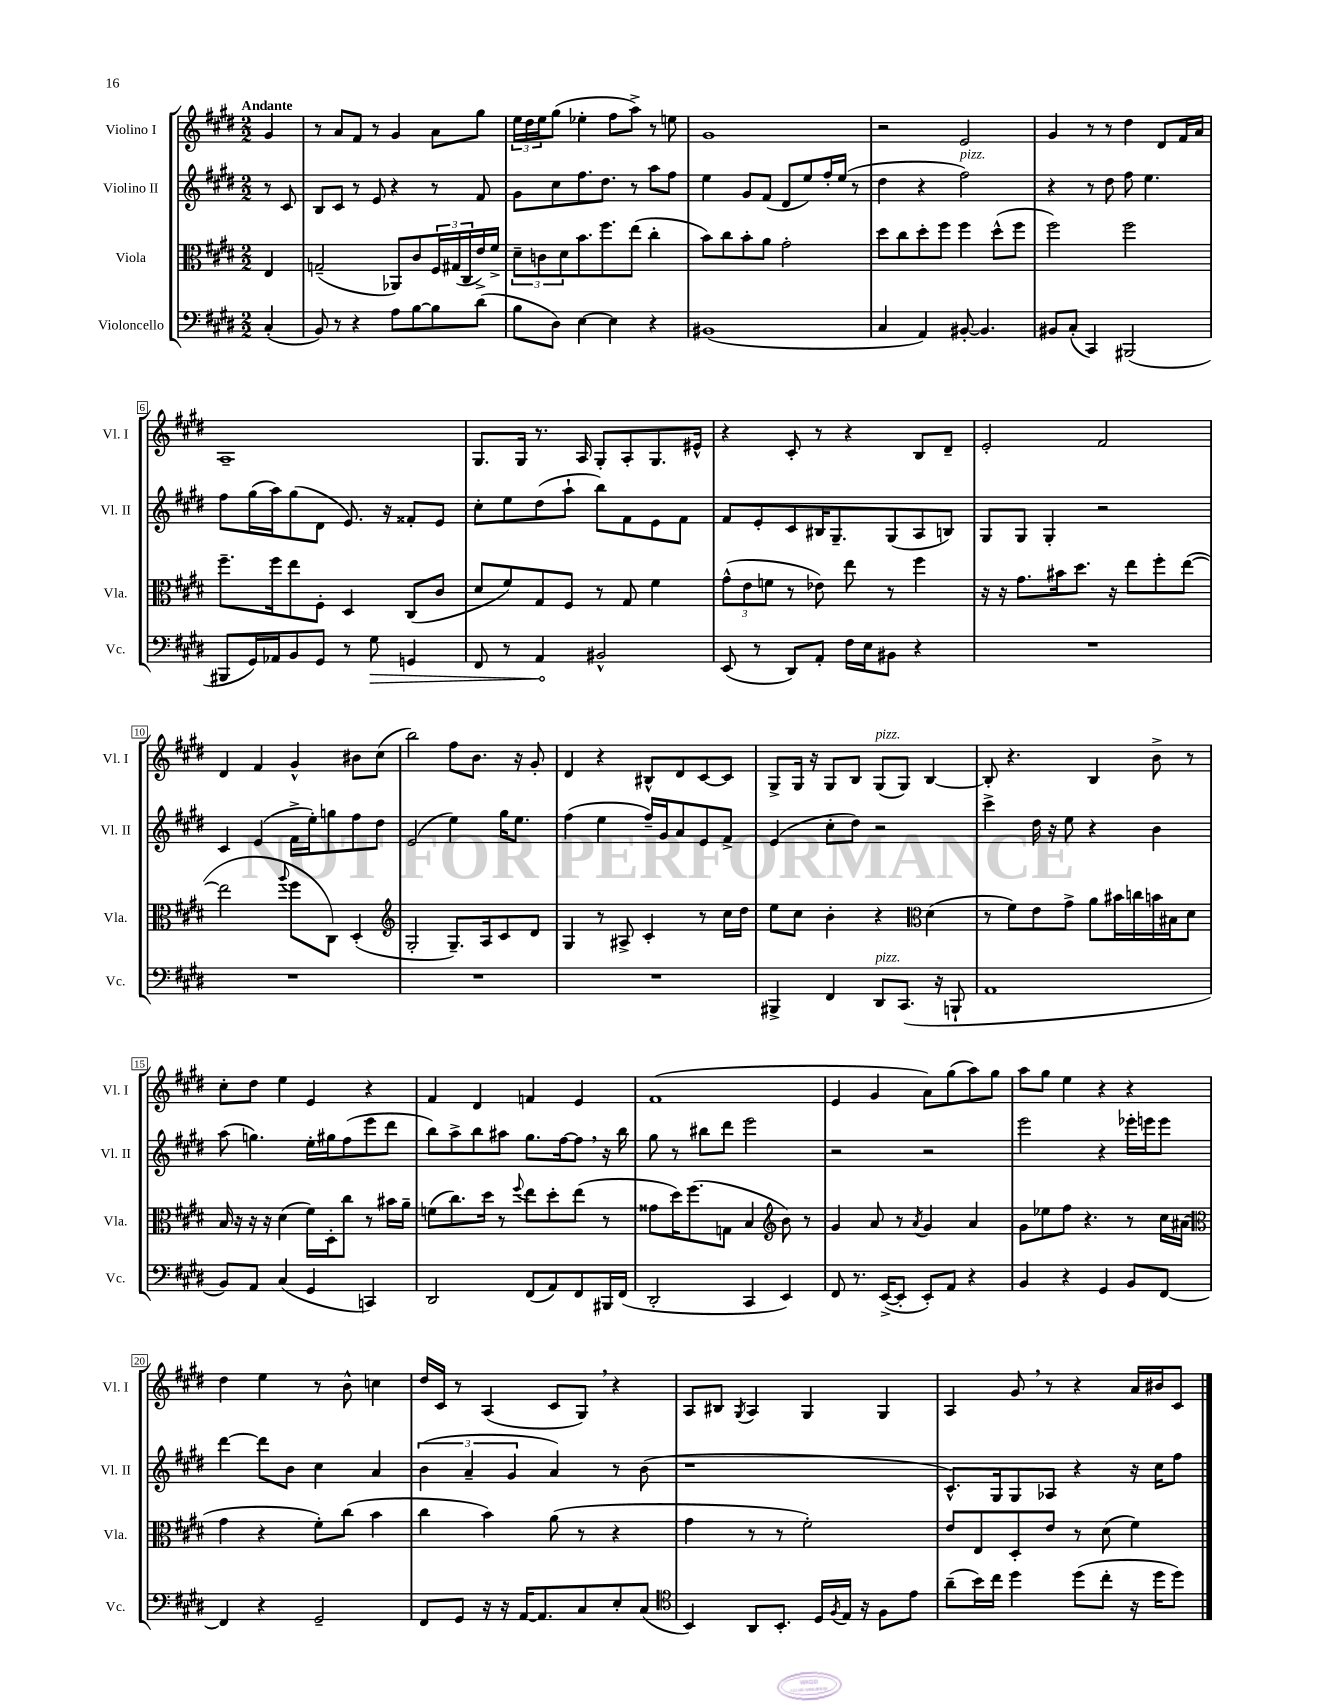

**kern	**dynam	**kern	**kern	**kern
*part4	*part4	*part3	*part2	*part1
*staff4	*staff4	*staff3	*staff2	*staff1
*I"Violoncello	*	*I"Viola	*I"Violino II	*I"Violino I
*I'Vc.	*	*I'Vla.	*I'Vl. II	*I'Vl. I
*clefF4	*	*clefC3	*clefG2	*clefG2
*k[f#c#g#d#]	*	*k[f#c#g#d#]	*k[f#c#g#d#]	*k[f#c#g#d#]
*M2/2	*	*M2/2	*M2/2	*M2/2
=	=	=	=	=
!	!	!	!	!LO:TX:a:B:t=Andante
(4C#'/	.	4E/	8r	4g#/
.	.	.	8c#/	.
=1	=1	=1	=1	=1
8BB/)	.	(2Gn~/	8B/L	8r
8r	.	.	8c#/J	8a/L
4r	.	.	8r	8f#/J
.	.	.	8e/	8r
8A\L	.	8AA-X/L)	4r	4g#/
[8B\	.	8c#/	.	.
8B\]	.	24F#/L	8r	8a\L
.	.	(24G#X/	.	.
.	.	24C#/	.	.
(8d#\J	.	16e^/)	8f#/	8gg#\J
.	.	16f#^/JJ	.	.
=2	=2	=2	=2	=2
8B\L	.	12d#~\L	8g#\L	24ee\LL
.	.	.	.	24dd#\
.	.	12cn\	.	24ee\J
8D#\J)	.	.	8cc#\	(8gg#\J
.	.	12d#\	.	.
[4E\	.	8.b\	8.ff#\	4ee-X'\
.	.	8.ff#\	8.dd#\J	.
4E\]	.	.	.	8ff#\L
.	.	(8ee\J	8r	8aa^\J)
4r	.	4cc#'\	8aa\L	8r
.	.	.	8ff#\J	8een\
=3	=3	=3	=3	=3
(1BB#X	.	8b\L)	4ee\	1g#
.	.	8cc#\	.	.
.	.	8b'\	8g#/L	.
.	.	8a\J	(8f#/J	.
.	.	2g#'\	8d#/L	.
.	.	.	8ee/)	.
.	.	.	16ff#'/L	.
.	.	.	(16ee/JJ	.
.	.	.	8r	.
=4	=4	=4	=4	=4
4C#/	.	8dd#\L	4dd#\	2r
.	.	8cc#\	.	.
4AA/)	.	8dd#'\	4r	.
.	.	8ff#\J	.	.
!	!	!	!LO:TX:a:i:t=pizz.	!
[8BB#X'/	.	4ff#\	2ff#\)	2e/
4.BB#/]	.	.	.	.
.	.	(8dd#^^\L	.	.
.	.	8ff#\J	.	.
=5	=5	=5	=5	=5
8BB#X/L	.	2ff#\)	4r	4g#/
(8C#'/J	.	.	.	.
4CC#/)	.	.	8r	8r
.	.	.	8dd#\	8r
(2BBB#X/	.	2ff#\	8ff#\	4dd#\
.	.	.	4.ee\	.
.	.	.	.	8d#/L
.	.	.	.	16f#/L
.	.	.	.	16a/JJ
!!LO:LB:g=z
=6	=6	=6	=6	=6
8BBB#X/L	.	8.ff#~\L	8ff#\L	1A~
16GG#/L)	.	.	(16gg#\L	.
16AA-X/J	.	16ff#\k	16aa\J)	.
8BB/	.	8ee\	(8gg#\	.
8GG#/J	.	8F#'\J	8d#\J	.
8r	.	4D#/	8.e/)	.
!	!LO:HP:b	!	!	!
8G#\	>	.	.	.
.	.	.	16r	.
4GGn/	.	(8C#/L	8f##X'/L	.
.	.	8c#/J	8e/J	.
=7	=7	=7	=7	=7
8FF#/	.	8d#/L	8cc#'\L	8.G#/L
8r	.	8f#/)	8ee\	.
.	.	.	.	16G#/Jk
4AA/	.	8G#/	(8dd#\	8.r
.	.	8F#/J	8aa`\J	.
.	.	.	.	16A/
2BB#X^^/	]	8r	8bb\L)	8G#'/L
.	.	8G#/	8f#\	8A'/
.	.	4f#\	8e\	8.G#/
.	.	.	8f#\J	.
.	.	.	.	16e#X^^/Jk
=8	=8	=8	=8	=8
(8EE/	.	(12g#^^\L	8f#/L	4r
.	.	12e\	.	.
8r	.	.	8e'/	.
.	.	12fn\J	.	.
8DD#/L)	.	8r	8c#/	8c#'/
8AA'/J	.	8e-X\)	16B#X/K	8r
.	.	.	8.G#~/	.
16F#\LL	.	8ee\	.	4r
16E\J	.	.	.	.
8BB#X\J	.	8r	(8G#/	.
4r	.	4ff#\	8A/	8B/L
.	.	.	8Bn/J)	8d#~/J
=9	=9	=9	=9	=9
1r	.	16r	8G#/L	2e'/
.	.	16r	.	.
.	.	8.g#\L	8G#/J	.
.	.	.	4G#'/	.
.	.	16b#X\k	.	.
.	.	8.dd#\J	.	.
.	.	.	2r	2f#/
.	.	16r	.	.
.	.	8ee\L	.	.
.	.	8ff#'\	.	.
.	.	([8ee\J	.	.
!!LO:LB:g=z
=10	=10	=10	=10	=10
1r	.	2ee\]	4c#/	4d#/
.	.	.	(4e/	4f#/
.	.	8qqaa/	.	.
.	.	8ff#\L	16f#^\LL	4g#^^/
.	.	.	16ee'\J)	.
.	.	8C#\J)	8ggn\	.
.	.	(4D#'/	8ff#\	8b#X\L
.	.	.	8dd#\J	(8cc#\J
=11	=11	=11	=11	=11
*	*	*clefG2	*	*
1r	.	2G#'/	(2e/	2bb\)
.	.	8.G#~/L)	4ee\)	8ff#\L
.	.	.	.	8.b\J
.	.	16A/k	.	.
.	.	8c#/	16gg#\KL	.
.	.	.	8.ee\J	16r
.	.	8d#/J	.	8g#'/
=12	=12	=12	=12	=12
1r	.	4G#/	(4ff#\	4d#/
.	.	8r	4ee\	4r
.	.	8A#X^/	.	.
.	.	4c#'/	16ff#~/LL)	8B#X^^/L
.	.	.	16g#/J	.
.	.	.	8a/	8d#/
.	.	8r	8e/	[8c#/
.	.	16cc#\LL	8f#^/J	8c#/J]
.	.	16dd#\JJ	.	.
=13	=13	=13	=13	=13
4BBB#X^/	.	8ee\L	(4e/	8G#^/L
.	.	8cc#\J	.	16G#/Jk
.	.	.	.	16r
4FF#/	.	4b'\	8cc#'\L	8G#/L
.	.	.	8dd#\J)	8B/J
!	!	!	!	!LO:TX:a:i:t=pizz.
!LO:TX:a:i:t=pizz.	!	!	!	!
8DD#/L	.	4r	2r	(8G#/L
(8.CC#/J	.	.	.	8G#/J)
*	*	*clefC3	*	*
.	.	(4d#\	.	[4B/
16r	.	.	.	.
8BBBn`/	.	.	.	.
=14	=14	=14	=14	=14
1AA	.	8r	4ccc#^\	8B'/]
.	.	8f#\L)	.	4.r
.	.	8e\	16dd#\	.
.	.	.	16r	.
.	.	8g#^\J	8ee\	.
.	.	8a\L	4r	4B/
.	.	16b#X\L	.	.
.	.	16ccn\	.	.
.	.	16bn\	4b\	8b^\
.	.	16B#X\J	.	.
.	.	8d#\J	.	8r
!!LO:LB:g=z
=15	=15	=15	=15	=15
8BB/L)	.	16B/	(8aa\	8cc#'\L
.	.	16r	.	.
8AA/J	.	16r	4.ggn\)	8dd#\J
.	.	16r	.	.
(4C#/	.	(4d#\	.	4ee\
4GG#/	.	16f#\LL)	16ee'\LL	4e/
.	.	16D#'\J	16gg#X\J	.
.	.	8cc#\J	(8ff#\	.
4CCn/)	.	8r	8eee\	4r
.	.	16b#X\LL	8ddd#\J	.
.	.	16a~\JJ	.	.
=16	=16	=16	=16	=16
2DD#/	.	(8fn\L	8bb\L)	4f#/
.	.	8.cc#\)	8aa^\	.
.	.	.	8bb\	4d#/
.	.	16dd#\Jk	.	.
.	.	8r	8aa#X\J	.
.	.	8qqff#/	.	.
(8FF#/L	.	8ee\L	8.gg#\L	4fn/
8AA/)	.	8dd#'\	.	.
.	.	.	[16ff#\k	.
8FF#/	.	(8ee\J	8ff#,\J]	4e/
16BBB#X/L	.	8r	16r	.
(16FF#/JJ	.	.	16bb\	.
=17	=17	=17	=17	=17
2DD#'/	.	8g##X\L	8gg#\	(1f#
.	.	16dd#\K)	8r	.
.	.	(8.ff#\	.	.
.	.	.	8bb#X\L	.
.	.	8Gn\J	8ddd#\J	.
4CC#/	.	4B/	2eee\	.
*	*	*clefG2	*	*
4EE/)	.	8b\)	.	.
.	.	8r	.	.
=18	=18	=18	=18	=18
8FF#/	.	4g#/	2r	4e/
8.r	.	.	.	.
.	.	8a/	.	4g#/
([16EE^/KL	.	.	.	.
8EE'/J]	.	8r	.	.
.	.	8qa/	.	.
8EE'/L)	.	4g#/	2r	8a\L)
8AA/J	.	.	.	(8gg#\
4r	.	4a/	.	8aa\)
.	.	.	.	8gg#\J
=19	=19	=19	=19	=19
4BB/	.	8g#\L	2eee\	8aa\L
.	.	8ee-X\	.	8gg#\J
4r	.	8ff#\J	.	4ee\
.	.	4.r	.	.
4GG#/	.	.	4r	4r
8BB/L	.	8r	16eee-X'\LL	4r
.	.	.	16eeen\J	.
[8FF#/J	.	16cc#\LL	8eee\J	.
.	.	(16a#X\JJ	.	.
!!LO:LB:g=z
=20	=20	=20	=20	=20
*	*	*clefC3	*	*
4FF#/]	.	4g#\	[4ddd#\	4dd#\
4r	.	4r	8ddd#\L]	4ee\
.	.	.	8b\J	.
2GG#~/	.	8f#'\L)	4cc#\	8r
.	.	(8cc#\J	.	8b^^\
.	.	4b\	4a/	4ccn\
=21	=21	=21	=21	=21
8FF#/L	.	4cc#\	(6b\	16dd#/LL
.	.	.	.	16c#/JJ
8GG#/J	.	.	.	8r
.	.	.	6a~/	.
16r	.	4b\)	.	(4A/
16r	.	.	.	.
.	.	.	6g#/	.
[16AA/KL	.	.	.	.
8.AA/]	.	.	.	.
.	.	(8a\	4a/)	8c#/L
8C#/	.	8r	.	8G#,/J)
8E'/	.	4r	8r	4r
(8C#/J	.	.	(8b\	.
=22	=22	=22	=22	=22
*clefC4	*	*	*	*
4BB/)	.	4g#\	1r	8A/L
.	.	.	.	8B#X/J
.	.	.	.	8qG#/
8AA/L	.	8r	.	4A/
8.BB'/J	.	8r	.	.
.	.	2f#'\)	.	4G#/
16D#/LL	.	.	.	.
8qF#/	.	.	.	.
16E/JJ	.	.	.	.
16r	.	.	.	.
8F#\L	.	.	.	4G#/
8e\J	.	.	.	.
=23	=23	=23	=23	=23
(8a~\L	.	8e/L	8.c#^^/L)	4A/
16b\L)	.	8E/	.	.
16cc#\JJ	.	.	16G#/k	.
4dd#\	.	8D#'/	8G#/	8g#,/
.	.	8e/J	8A-X/J	8r
(8dd#\L	.	8r	4r	4r
8cc#'\J	.	(8d#\	.	.
16r	.	4f#\)	16r	16a/LL
16dd#\KL	.	.	16cc#\KL	16b#X/J
8dd#\J)	.	.	8ff#\J	8c#/J
==	==	==	==	==
*-	*-	*-	*-	*-
